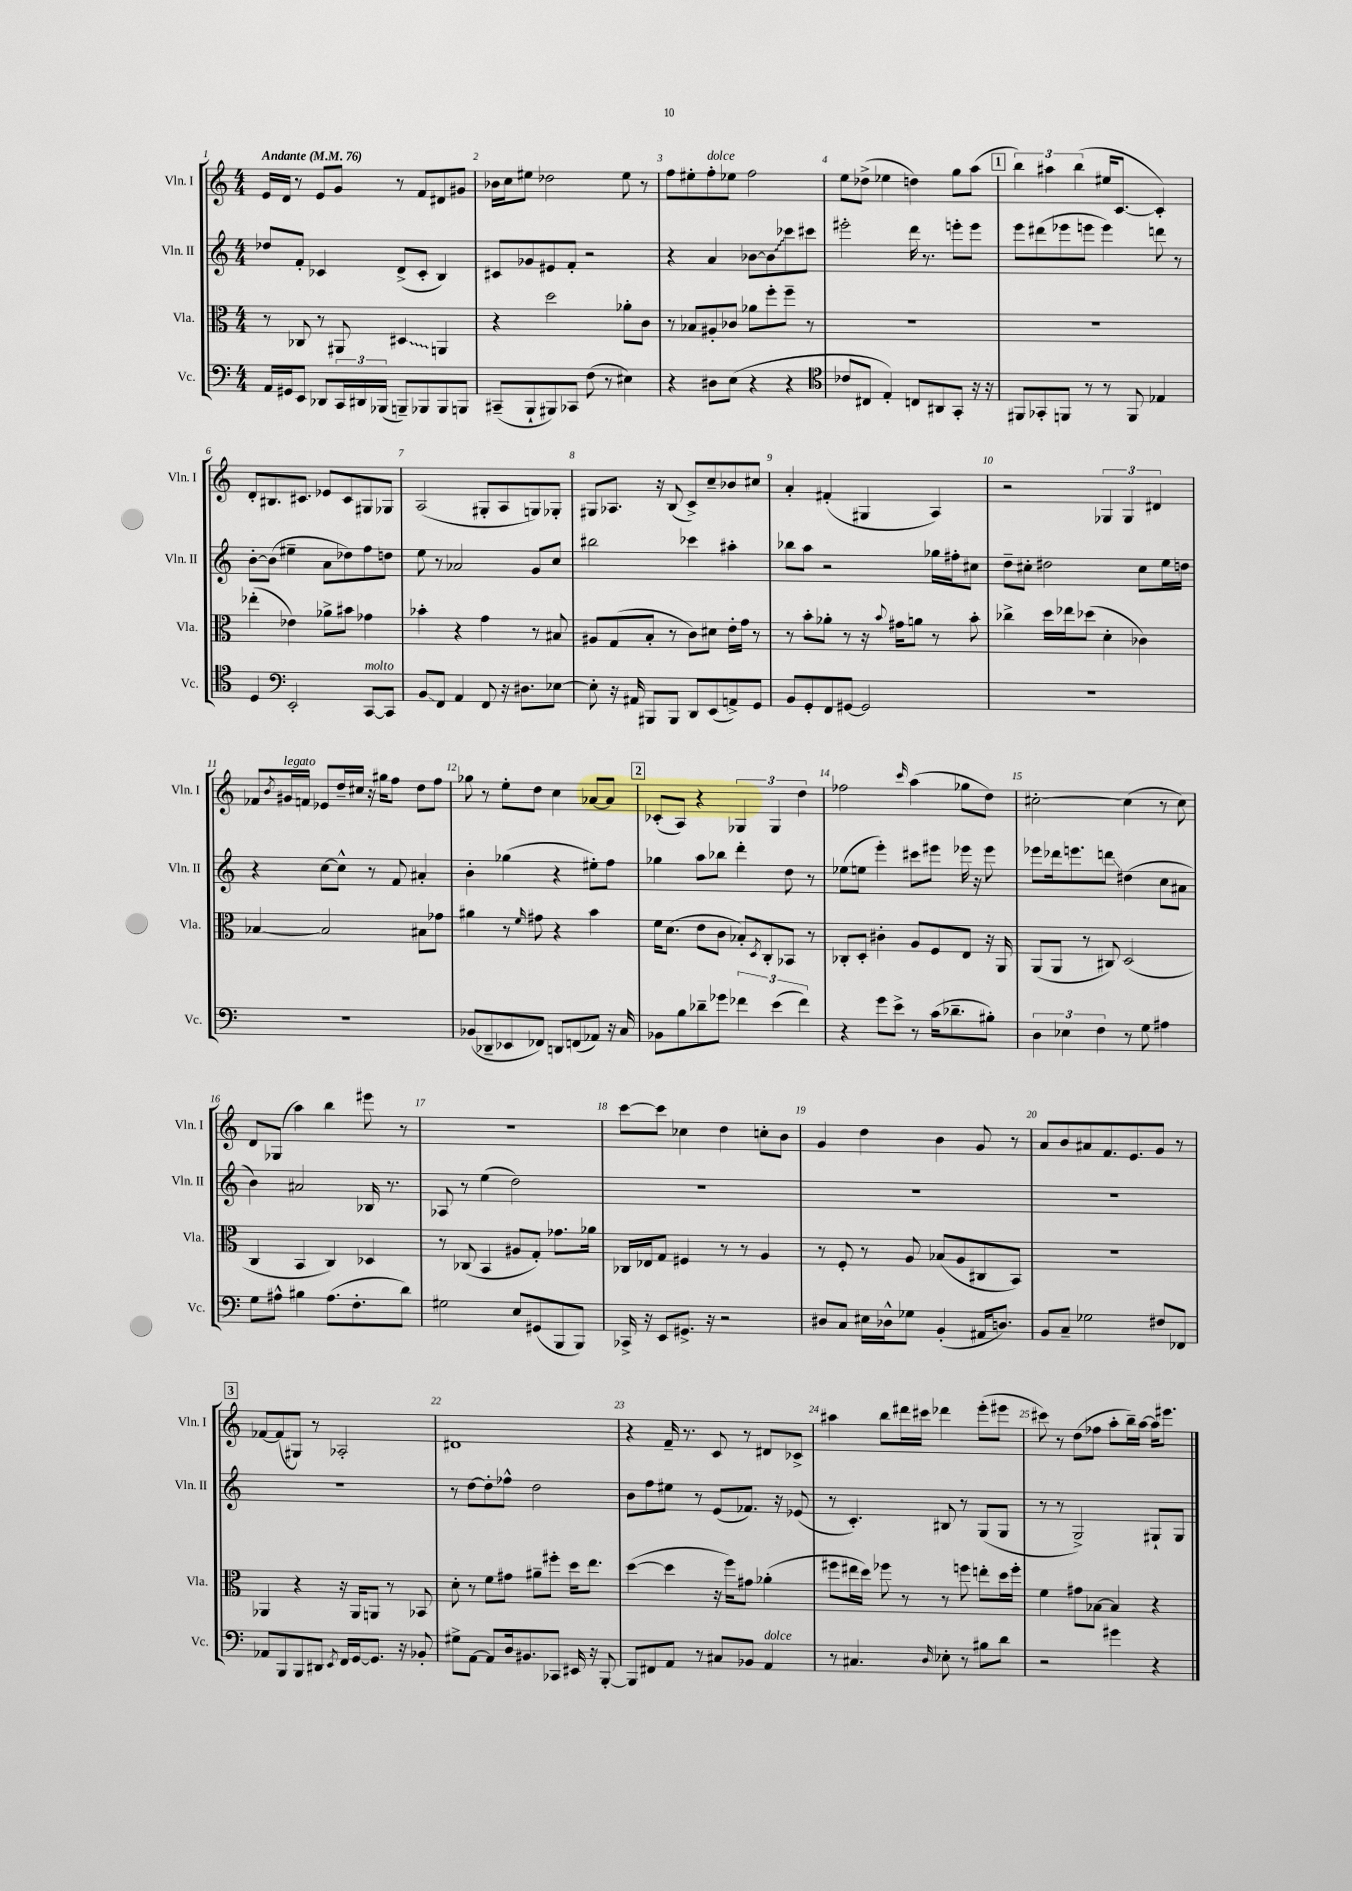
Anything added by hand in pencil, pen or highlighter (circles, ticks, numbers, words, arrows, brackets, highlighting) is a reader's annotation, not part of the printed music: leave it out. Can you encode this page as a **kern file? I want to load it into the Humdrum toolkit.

**kern	**kern	**kern	**kern
*staff4	*staff3	*staff2	*staff1
*clefF4	*clefC3	*clefG2	*clefG2
*k[]	*k[]	*k[]	*k[]
*M4/4	*M4/4	*M4/4	*M4/4
*MM76	*MM76	*MM76	*MM76
16AA	8r	8dd-	16e
16GG#	.	.	16d
8EE	8C-	8f'	8r
8DD-	8r	4c-	8e
24CC	8AA#	.	8g
24DD#	.	.	.
(24BBB-	.	.	.
8BBB~)	4D#	(8d^	8r
8BBB-	.	8c-'	8f
8BBB-	4AA	4B)	8d#
8BBB	.	.	8g#
=	=	=	=
(8CC#~	4r	8c#	16b-
.	.	.	16cc
8BBB`	.	8g-	8ee#
8BBB#)	2dd	8e#	2dd-
8CC-	.	8f'	.
(8F	.	2r	.
8r	.	.	.
4E#)	8a-'	.	8ee#
.	8c	.	8r
=	=	=	=
4r	8r	4r	8ff
.	8B-	.	8ee#'
8D#	8A#'	4a	8ff'
(8E	8c-	.	8ee-
4r	8a-	[8b-	2ff
.	8ff'	8b-]	.
4r	8ff~	8ccc-	.
.	8r	8ccc#	.
=	=	=	=
*clefC4	*	*	*
8c-	1r	2eee#'	8ee
8C#	.	.	(8dd-^
4E')	.	.	4ee-
8C	.	16ddd	4dd)
.	.	8.r	.
8AA#	.	.	.
8GG'	.	8eee'	8gg
16r	.	8eee	(8aa
16r	.	.	.
=	=	=	=
8FF#	1r	8eee	6bb)
8GG-'	.	(8ddd#	.
.	.	.	6aa#
8FF	.	8eee-	.
.	.	.	(6bb
8r	.	8eee	.
8r	.	4eee)	16ee#
.	.	.	[8.c
8FF	.	.	.
4E-	.	8ddd	4c'])
.	.	8r	.
=	=	=	=
4D	(4ee-'	[8b'	8d'
.	.	(8b]	8.B#
*clefF4	*	*	*
2EE'	4e-)	4ee#~	.
.	.	.	8.c#
.	8a-^	8a	8e-
.	8b#	8dd-)	8c#
[8CC	4g-	8ff	8G#
8CC]	.	8dd	8G-
=	=	=	=
8BB	4b-'	8ee	(2A
8FF	.	8r	.
4AA	4r	2a-	.
8FF	4g	.	8G#'
16r	.	.	8A
8.D#	.	.	.
.	8r	8g	8G)
[8E-	8B#	8cc	8G-'
=	=	=	=
8E-']	8A#	2bb#	8G#
16r	(8G	.	8.A-
16AA#	.	.	.
8BBB#	8B'	.	.
.	.	.	16r
8BBB#	8r	.	(8B
8DD	8c)	4ccc-	8c^)
(8EE	8d#	.	8cc~
8AA^)	16e'	4aa#'	8b-
.	16g	.	.
8GG	8r	.	8cc#
=	=	=	=
8BB	8r	8bb-	4a'
8GG'	8b'	8aa	.
8FF	8a-'	2r	(4f#'
[8GG#	8r	.	.
2GG#]	16r	.	4G#
.	8qqb	.	.
.	16g#	.	.
.	8a	.	.
.	8r	16gg-	4A)
.	.	16ff#'	.
.	8b'	8cc#	.
=	=	=	=
1r	4cc-^	8dd~	2r
.	.	8cc#'	.
.	16dd	2dd#	.
.	16ee-	.	.
.	(8dd-	.	.
.	4d'	.	6G-
.	.	.	6G-
.	4c-)	8cc#	.
.	.	.	6d#
.	.	16ee	.
.	.	16dd	.
=	=	=	=
1r	[4B-	4r	8f-
.	.	.	8qb
.	.	.	16g#
.	.	.	16f
.	2B-]	[8cc	8e-
.	.	8cc^^]	16dd~
.	.	.	16cc#
.	.	8r	16r
.	.	.	16gg#
.	.	8f	8ff
.	8B#	4a#'	8dd
.	8g-	.	8ff
=	=	=	=
(8BB-	4a#	4b'	8gg-
8DD-~	.	.	8r
8EE-	8r	(4gg-	8ee'
.	16qqf	.	.
8FF-)	8g#	.	8dd
8DD	4r	4r	4cc
(8FF	.	.	.
8AA-)	4b	8ee#')	[8a-
16r	.	8ff	8a-]
16C	.	.	.
=	=	=	=
8BB-	16f	4gg-	(8c-'
.	(8.d	.	.
8B	.	.	8A)
8d-~	8e	8aa	4r
8g-	8c	8bb-	.
6f-	8B-')	4ddd'	6G-
.	8qD	.	.
.	8C'	.	.
(6e	.	.	6G-
.	8BB-	8dd	.
6f-)	.	.	6dd
.	8r	8r	.
=	=	=	=
4r	8C-'	(8ee-	2ff-
.	8D'	8ee	.
8g	4c#'	4eee')	.
8e^	.	.	.
.	.	.	16qqccc
8r	8A	8ccc#	(4aa
(16c	8F	8eee#	.
8.d-~	.	.	.
.	8E	16eee-	8gg-
.	.	16r	.
8B#')	16r	8eee-	8dd)
.	16AA	.	.
=	=	=	=
6D	(8AA	8eee-	[2cc#'
.	8AA	16ddd-	.
6E-	.	.	.
.	.	8.eee	.
.	8r	.	.
6F	.	.	.
.	8C#)	8ddd	.
8r	(2D	(4dd#	(4cc#]
8G	.	.	.
4A#	.	8cc	8r
.	.	8a#	8cc#)
=	=	=	=
8G	4C	4b)	8d
8A#^^	.	.	(8G-
4B#	4BB	2a#	4aa)
(8.A#	4C)	.	4bb
8.F'	.	.	.
.	4D-	16B-	8eee#
.	.	8.r	.
8d)	.	.	8r
=	=	=	=
2G#	8r	8A-	1r
.	(8C-	8r	.
.	4BB	(4ee	.
8E	8A#	2dd)	.
(8GG#	8G')	.	.
8BBB	8.g-	.	.
8BBB)	.	.	.
.	16a-	.	.
=	=	=	=
16CC-^	16C-	1r	[8ccc
16r	16E-	.	.
8EE	8G	.	8ccc]
8.GG#^	4F#	.	4cc-
16r	.	.	.
2r	8r	.	4dd
.	8r	.	.
.	4A	.	8cc'
.	.	.	8b
=	=	=	=
8D#	8r	1r	4g
8C	8F'	.	.
16E#	8r	.	4dd
16D-^^	.	.	.
8G-	8A	.	.
(4BB'	(8B-	.	4b
.	8A	.	.
16AA#	8C#	.	8g
8.D)	.	.	.
.	8BB)	.	8r
=	=	=	=
8BB	1r	1r	8a
8C~	.	.	8b
2G-	.	.	8a#
.	.	.	8.f
.	.	.	8.e
8F#	.	.	8g
8FF-	.	.	8r
=	=	=	=
8AA-	4AA-	1r	[8f-
8BBB	.	.	(8f-]
8BBB	4r	.	8G#)
8DD#	.	.	8r
8qEE	.	.	.
16FF	16r	.	2A-'
[16GG	16AA-	.	.
8.GG]	8AA	.	.
.	8r	.	.
16r	.	.	.
8BB-'	8BB-	.	.
=	=	=	=
8G#^	8d'	8r	1d#
[8AA	8r	[8dd	.
8AA]	8f	8dd']	.
16D	8g#	8ff-^^	.
8.BB#	.	.	.
.	8a#~	2dd	.
8CC-	8ff#'	.	.
16EE#	16dd	.	.
16r	8.ee	.	.
[8BBB'	.	.	.
=	=	=	=
8BBB]	([4dd	8b	4r
8FF#	.	8ff	.
8AA	4dd]	8ee#	16f~
.	.	.	8.r
8r	.	8r	.
8C#	16r	(8e	8c
.	16ff)	.	.
8BB-	8g#	8.f-)	8r
4AA	(4a-'	.	8d#
.	.	16r	.
.	.	(8e-	8c-^
=	=	=	=
8r	8ff#	8r	4aa#
4.C#	16ee#	4.c')	.
.	16dd)	.	.
.	8ff-	.	8bb
.	8r	.	16ddd#
.	.	.	16ccc#
16qqD	.	.	.
8E-'	8r	8B#	4ddd-
8r	8ff	8r	.
8B#	8ee'	(8G	(8eee'
8d	16dd	8G	8eee#
.	16ff'	.	.
=	=	=	=
2r	4f	8r	8ccc#)
.	.	8r	8r
.	8g#	2G^)	(8dd
.	[8B-	.	8ff-
4g#	4B-]	.	8aa'
.	.	.	16bb~)
.	.	.	[16aa
4r	4r	8G#`	16aa]
.	.	.	8.eee#
.	.	8G#	.
==	==	==	==
*-	*-	*-	*-
